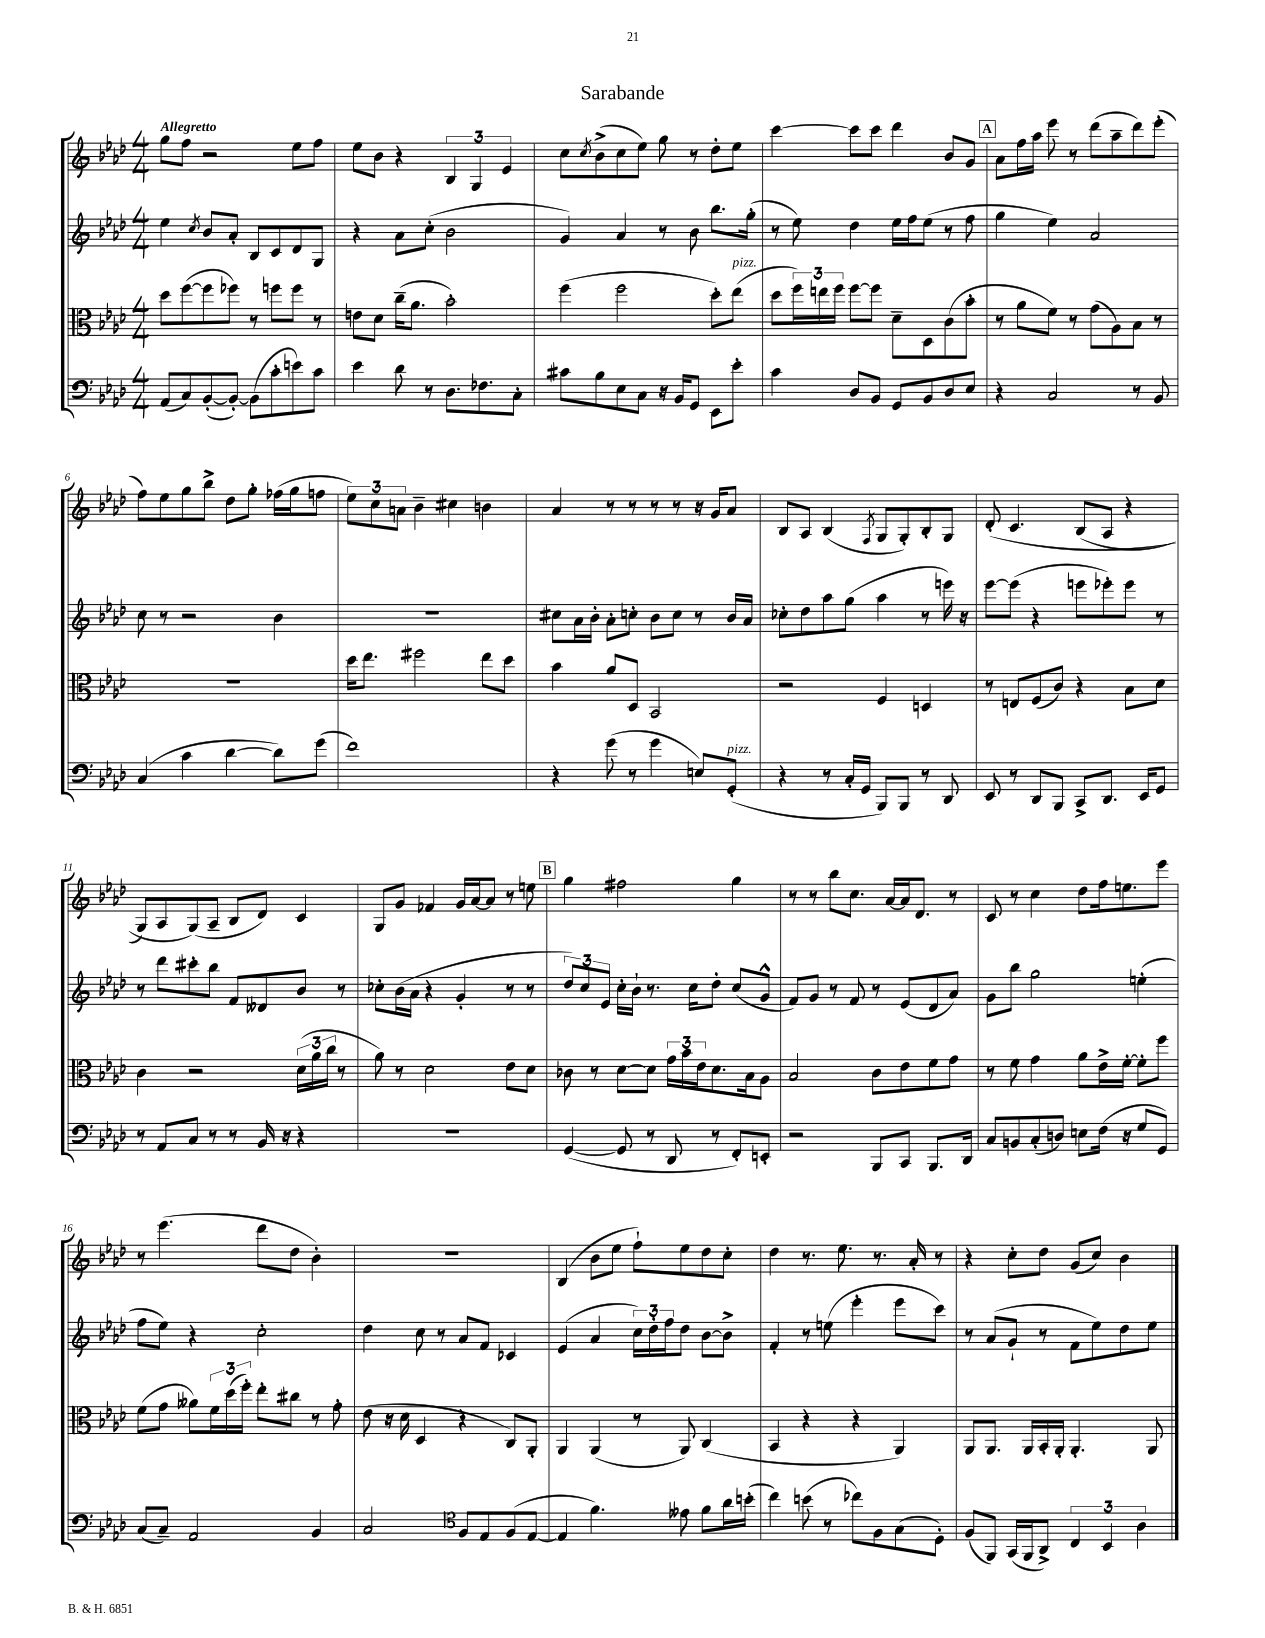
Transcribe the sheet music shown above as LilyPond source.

\header { title = "Sarabande" }
<<
\new StaffGroup <<
\new Staff = "s0" {
    \clef treble \key aes \major \numericTimeSignature \time 4/4 \tempo "Allegretto"
    g''8 f''8 r2 ees''8 f''8 |
    ees''8 bes'8 r4 \tuplet 3/2 { bes4 g4 ees'4 } |
    c''8 \acciaccatura { c''8 } bes'8->( c''8 ees''8) g''8 r8 des''8-. ees''8 |
    c'''4~ c'''8 c'''8 des'''4 bes'8 g'8 |
    \mark \markup { \box "A" } aes'8 f''16 aes''16 ees'''8 r8 des'''8( aes''8-- des'''8) ees'''8-.( |
    f''8) ees''8 g''8 bes''8-> des''8 g''8-. fes''16( g''16 f''8 |
    \tuplet 3/2 { ees''8) c''8 a'8 } bes'4-- cis''4 b'4 |
    aes'4 r8 r8 r8 r8 r16 g'16 aes'8 |
    bes8 aes8 bes4( \acciaccatura { f8 } g8 g8-.) bes8-. g8 |
    des'8-.\( c'4. bes8( aes8 r4 |
    g8) aes8 g8(\) aes8-- bes8 des'8) c'4 |
    g8 g'8 fes'4 g'16 aes'16~ aes'8 r8 e''8 |
    \mark \markup { \box "B" } g''4 fis''2 g''4 |
    r8 r8 bes''8 c''8. aes'16~ aes'16 des'8. r8 |
    c'8 r8 c''4 des''8 f''16 e''8. ees'''8 |
    r8 ees'''4.( des'''8 des''8 bes'4-.) |
    R1 |
    bes4( bes'8 ees''8 f''8-!) ees''8 des''8 c''8-. |
    des''4 r8. ees''8. r8. aes'16-. r8 |
    r4 c''8-. des''8 g'8( c''8) bes'4 \bar "|." |
}
\new Staff = "s1" {
    \clef treble \key aes \major \numericTimeSignature \time 4/4
    ees''4 \acciaccatura { c''8 } bes'8 aes'8-. bes8 c'8 des'8 g8 |
    r4 aes'8 c''8-.( bes'2 |
    g'4) aes'4 r8 bes'8 bes''8. g''16-.( |
    r8 ees''8) des''4 ees''16 f''16 ees''8( r8 f''8 |
    \mark \markup { \box "A" } g''4 ees''4) aes'2 |
    c''8 r8 r2 bes'4 |
    r1 |
    cis''8 aes'16 bes'16-. aes'8-. c''8-. bes'8 c''8 r8 bes'16 aes'16 |
    ces''8-. des''8 aes''8 g''8( aes''4 r8 e'''16) r16 |
    ees'''8~ ees'''8( r4 e'''8 ees'''8-.) ees'''8 r8 |
    r8 des'''8 cis'''8-. bes''8 f'8 deses'8 bes'8 r8 |
    ces''8-. bes'16( aes'16 r4 g'4-. r8 r8 |
    \mark \markup { \box "B" } \tuplet 3/2 { des''8) c''8 ees'8 } c''16-. bes'16-! r8. c''16 des''8-. c''8( g'8-^ |
    f'8) g'8 r8 f'8 r8 ees'8( des'8 aes'8) |
    g'8 bes''8 g''2 e''4-.( |
    f''8 ees''8) r4 c''2-. |
    des''4 c''8 r8 aes'8 f'8 ces'4 |
    ees'4( aes'4 \tuplet 3/2 { c''16) des''16-. f''16 } des''8 bes'8~ bes'8-> |
    f'4-. r8 e''8( ees'''4-. ees'''8 c'''8) |
    r8 aes'8( g'8-! r8 f'8 ees''8) des''8 ees''8 \bar "|." |
}
\new Staff = "s2" {
    \clef alto \key aes \major \numericTimeSignature \time 4/4
    des''8 f''8~( f''8 fes''8) r8 f''8 f''8 r8 |
    e'8 des'8 c''16--( aes'8. bes'2-.) |
    f''4( f''2 des''8-.) ees''8^\markup { \italic "pizz." }( |
    des''8 \tuplet 3/2 { f''16) e''16 f''16 } f''8~ f''8 des'8-- des8 c'8( bes'8-. |
    \mark \markup { \box "A" } r8 aes'8 f'8) r8 g'8( aes8) bes8 r8 |
    R1 |
    des''16 ees''8. fis''2 ees''8 des''8 |
    bes'4 aes'8 des8 bes,2 |
    r2 f4 d4 |
    r8 e8 f8( c'8) r4 bes8 des'8 |
    c'4 r2 \tuplet 3/2 { des'16( aes'16 c''16 } r8 |
    aes'8) r8 des'2 ees'8 des'8 |
    \mark \markup { \box "B" } ces'8 r8 des'8~ des'8 \tuplet 3/2 { g'16 bes'16 ees'16 } des'8. bes16 aes8 |
    bes2 c'8 ees'8 f'8 g'8 |
    r8 f'8 g'4 aes'8 ees'16-> f'16~-. f'8-. f''8 |
    f'8( g'8 aeses'8) \tuplet 3/2 { f'16 des''16( f''16-.) } ees''8-. cis''8 r8 g'8-. |
    ees'8( r16 des'16 des4 r4 c8) aes,8-. |
    aes,4 aes,4( r8 aes,8) c4( |
    bes,4 r4 r4 aes,4) |
    aes,8 aes,8. aes,16 bes,16-. aes,16-. aes,4.-. aes,8 \bar "|." |
}
\new Staff = "s3" {
    \clef bass \key aes \major \numericTimeSignature \time 4/4
    aes,8( c8) bes,8~-.( bes,8~-.) bes,8( c'8-. e'8) c'8 |
    ees'4 des'8 r8 des8. fes8. c8-. |
    cis'8 bes8 ees8 c8 r16 bes,16 g,8 ees,8 ees'8-. |
    c'4 des8 bes,8 g,8 bes,8 des8 ees8 |
    \mark \markup { \box "A" } r4 c2 r8 bes,8 |
    c4( c'4 des'4~ des'8) g'8( |
    f'1) |
    r4 g'8( r8 g'4 e8) g,8-.^\markup { \italic "pizz." }( |
    r4 r8 c16-. g,16 bes,,8) bes,,8 r8 des,8 |
    ees,8 r8 des,8 bes,,8 c,8-> des,8. ees,16 g,8 |
    r8 aes,8 c8 r8 r8 bes,16 r16 r4 |
    R1 |
    \mark \markup { \box "B" } g,4~( g,8 r8 des,8 r8 f,8-.) e,8-. |
    r2 bes,,8 c,8 bes,,8. des,16 |
    c8 b,8 c8-.( d8) e8 f16( r16 g8 g,8) |
    c8( c8--) aes,2 bes,4 |
    c2 \clef tenor f8 ees8 f8( ees8~ |
    ees4 f'4.) eeses'8 f'8 aes'16 b'16-.( |
    c''4) b'8( r8 ces''8) f8 g8( des8-.) |
    f8( f,8) g,16( f,16 aes,8->) \tuplet 3/2 { c4 bes,4 aes4 } \bar "|." |
}
>>
>>
